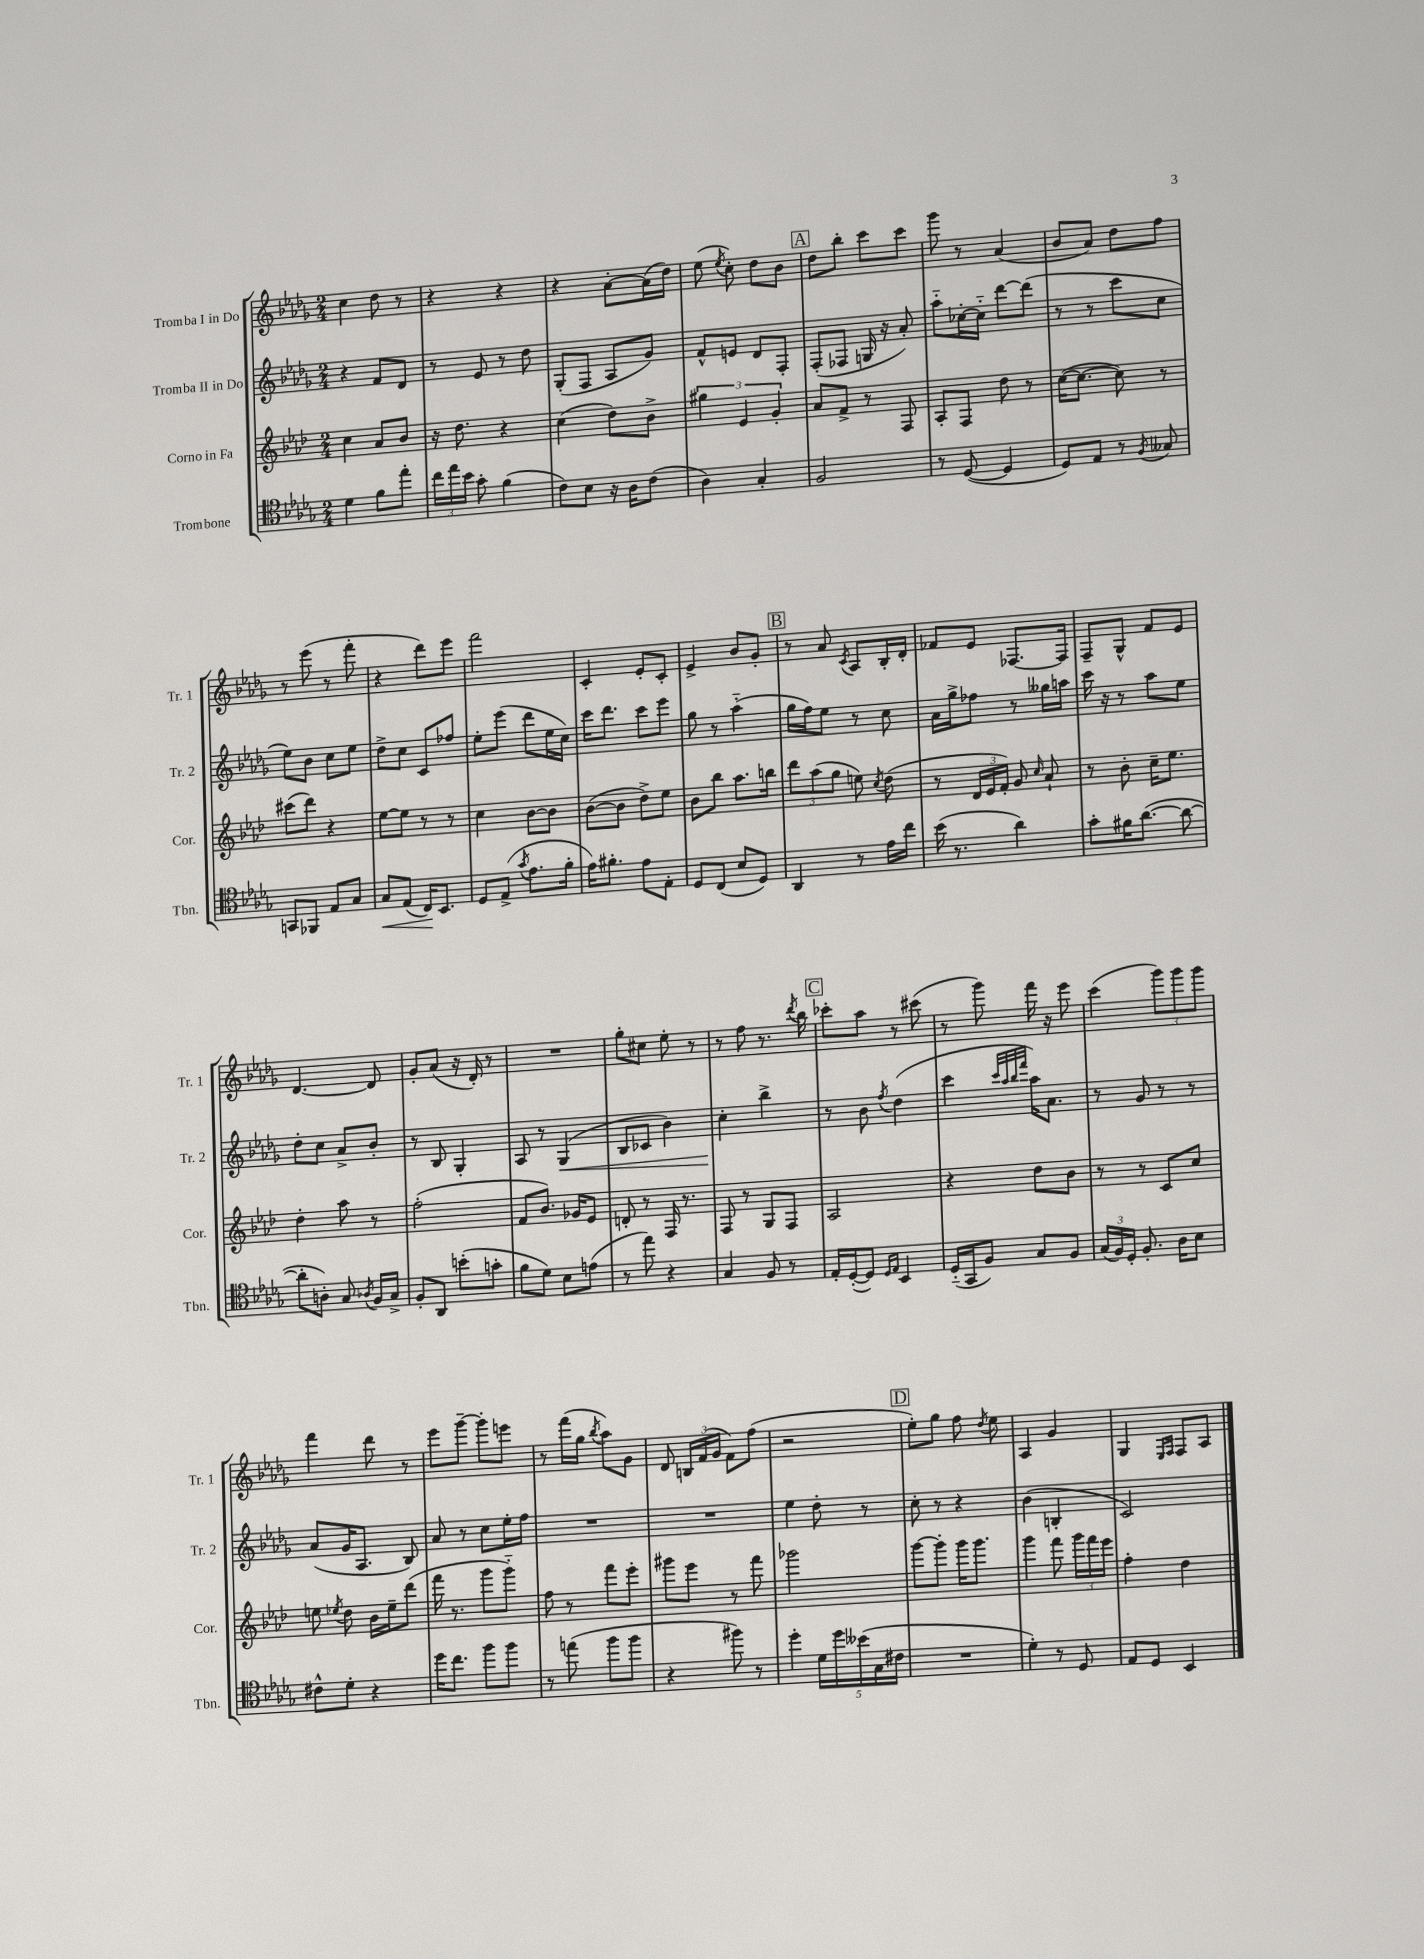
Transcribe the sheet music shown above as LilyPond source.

<<
\new StaffGroup <<
\new Staff = "s0" \with { instrumentName = "Tromba I in Do" shortInstrumentName = "Tr. 1" } {
    \clef treble \key des \major \numericTimeSignature \time 2/4
    \autoBeamOff c''4 des''8 r8 |
    r4 r4 |
    r4 aes'8[~-. aes'16( des''16]) |
    ees''8( \acciaccatura { ees''8 } c''8-.) des''8[ bes'8] |
    \mark \markup { \box "A" } des''8[ bes''8]-. c'''8[ c'''8] |
    ges'''8 r8 aes'4( |
    bes'8[ aes'8]) des''8[ f''8] |
    r8 ees'''8( r8 f'''8-. |
    r4 des'''8[) ees'''8] |
    f'''2 |
    c'4-. ees'8[-. c'8]-. |
    ees'4-> bes'8[ ges'8]-. |
    \mark \markup { \box "B" } r8 aes'8 \acciaccatura { c'8 } aes8[ bes16-. des'16]-. |
    fes'8[ ees'8] fes8.[~ fes16] |
    f8[-- ges8]-^ f'8[ ees'8] |
    des'4.~ des'8 |
    ges'8[-. aes'8]( r16 des'16-.) r8 |
    R2 |
    ges''8[-. cis''8] ees''8-. r8 |
    r8 f''8 r8. \acciaccatura { des'''8 } bes''16 |
    \mark \markup { \box "C" } ces'''8[-. aes''8] r8 cis'''8( |
    r8 ges'''8) f'''16 r16 ees'''8 |
    c'''4( \tuplet 3/2 { ges'''8[) ges'''8 ges'''8] } |
    f'''4 des'''8 r8 |
    ees'''8[ ges'''8]~-- ges'''8[-. e'''8] |
    r8 f'''16[( ges''16] \acciaccatura { bes''8 } aes''8[) ges'8] |
    des'8 \tuplet 3/2 { b16[ f'16( ges'16] } f'8[) f''8]( |
    r2 |
    \mark \markup { \box "D" } ees''8[-.) ges''8] f''8 \acciaccatura { des''8 } ees''8 |
    aes4 ges'4 |
    ges4 \grace { ees16[ f16] } f8[ aes8] \bar "|." |
}
\new Staff = "s1" \with { instrumentName = "Tromba II in Do" shortInstrumentName = "Tr. 2" } {
    \clef treble \key des \major \numericTimeSignature \time 2/4
    \autoBeamOff r4 f'8[ des'8] |
    r8 ees'8 r8 des''8 |
    ges8[-.( f8] aes8[ ges'8]) |
    f'8[-^ e'8] des'8[ f8]-. |
    \mark \markup { \box "A" } f8[-.( fes8] g16 r16 aes'8-.) |
    aes''8[-_ ces''16~-. ces''16]-_ des'''8[~ des'''8]( |
    r8 r8 c'''8[ c''8] |
    ees''8[) bes'8] c''8[ ees''8] |
    des''8[-> c''8] c'8[ fes''8] |
    ees''8[-. ees'''8]( des'''8[ ees''16 c''16]) |
    c'''16[ des'''8.] c'''8[ ees'''8] |
    ges''8 r8 aes''4-_( |
    \mark \markup { \box "B" } ges''16[ f''16) ees''8] r8 c''8 |
    aes'16[ ges''16-> fes''8] r8 geses''16[ a''16] |
    c'''16 r16 r8 aes''8[ ees''8] |
    des''8[-. c''8] aes'8[-> bes'8]-. |
    r8 bes8 ges4-. |
    aes8 r8 ges4\<( |
    bes8[ ces'8] bes'4) |
    c''4-.\! bes''4-> |
    \mark \markup { \box "C" } r8 bes'8 \acciaccatura { f''8 } des''4( |
    c'''4 \grace { c'''32[ aes''32 bes''32 f'''32] } aes''16[) aes'8.] |
    r8 ges'8 r8 r8 |
    aes'8[( ges'16 aes8.] bes8) |
    aes'8 r8 c''8[ ees''16-. f''16] |
    R2 |
    R2 |
    ees''4 des''8-. r8 |
    \mark \markup { \box "D" } c''8-. r8 r4 |
    bes'4( b4-. |
    c'2) \bar "|." |
}
\new Staff = "s2" \with { instrumentName = "Corno in Fa" shortInstrumentName = "Cor." } {
    \clef treble \key aes \major \numericTimeSignature \time 2/4
    \autoBeamOff c''4 aes'8[ bes'8] |
    r16 des''8. r4 |
    c''4( des''8[) bes'8]-> |
    \tuplet 3/2 { gis''4 ees'4 g'4-. } |
    \mark \markup { \box "A" } aes'8[ f'8]-> r8 f8 |
    aes8[-. f8] des''8 r8 |
    c''16[~( c''8.]~ c''8) r8 |
    cis'''8[( des'''8]) r4 |
    ees''8[~ ees''8] r8 r8 |
    c''4 bes'8[~ bes'8] |
    bes'8[~( bes'8] des''8[->) ees''8] |
    bes'8[ bes''8] aes''8.[ b''16] |
    \mark \markup { \box "B" } \tuplet 3/2 { des'''8[ aes''8( g''8] } e''8) \acciaccatura { c''8 } des''8( |
    r8 \tuplet 3/2 { des'16[ ees'16 f'16]-.) } g'8 \grace { c''16 } aes'8-! |
    r8 bes'8-. c''16[-- ees''8.] |
    des''4-. aes''8 r8 |
    f''2-.( |
    f'8[ bes'8.]) ges'16[ ees'8] |
    d'8-. r8 f16 r8. |
    f8 r8 g8[ f8] |
    \mark \markup { \box "C" } aes2 |
    r4 des''8[ bes'8] |
    r8 r8 c'8[ c''8] |
    e''8 \acciaccatura { ees''8 } des''8 bes'16[ ees''16-- des'''8]( |
    f'''16 r8. g'''8[ g'''8]-_) |
    f''8 r8 f'''8[ ees'''8]-. |
    gis'''8[ ees'''8] r8 f'''8 |
    ges'''2 |
    \mark \markup { \box "D" } g'''8[~ g'''8]-. g'''16[ g'''8.] |
    g'''4 f'''8 \tuplet 3/2 { g'''16[ f'''16 ees'''16] } |
    f''4-. des''4 \bar "|." |
}
\new Staff = "s3" \with { instrumentName = "Trombone" shortInstrumentName = "Tbn." } {
    \clef tenor \key des \major \numericTimeSignature \time 2/4
    \autoBeamOff des'4 f'8[ ees''8]-. |
    \tuplet 3/2 { c''16[ ees''16 bes'16] } ges'8-. f'4( |
    c'8[) bes8] r16 aes16[ c'8]( |
    aes4) ges4-. |
    \mark \markup { \box "A" } f2 |
    r8 des8~( des4 |
    des8[) ees8] r8 \acciaccatura { f8 } geses8 |
    g,8[ fes,8] ees8[ ges8] |
    ges8[\< ees8]( c16[\!) bes,8.] |
    des8[ ees8]->( \acciaccatura { ges'8 } ees'8.[ f'16]-. |
    ees'16[) fis'8.]-. ees'8[ ees8]-. |
    des8[ c8]( bes8[ des8]) |
    \mark \markup { \box "B" } aes,4 r8 ees'16[ c''16] |
    bes'16( r8. aes'4) |
    ges'8[-. fis'16 aes'8.]~( aes'8~ |
    aes'8[-. a8]-.) ges8 \acciaccatura { aes8 } f16[ ges16]-> |
    f8[-. aes,8] b'8[-.( g'8]-. |
    f'8[ des'8]) bes8[ e'8]( |
    r8 ees''8) r4 |
    ges4 f8 r8 |
    \mark \markup { \box "C" } ees16[-. des16~-.( des8]) \grace { des16[ ees16] } bes,4 |
    des16[-_( ges,16 f8]) ges8[ f8] |
    \tuplet 3/2 { ges16[( f16) des16]-. } f8.-. aes16[ bes8] |
    cis'8[-^ des'8]-. r4 |
    des''16[ c''8.] f''8[ f''8] |
    r8 e''8( f''8[ f''8] |
    r4 fis''8) r8 |
    des''4-. \tuplet 5/4 { des'16[ des''16 beses'16( ges16 cis'16] } |
    \mark \markup { \box "D" } R2 |
    des'4-.) r8 des8 |
    ees8[ des8] bes,4 \bar "|." |
}
>>
>>
\layout { \context { \Score \remove "Bar_number_engraver" } }
